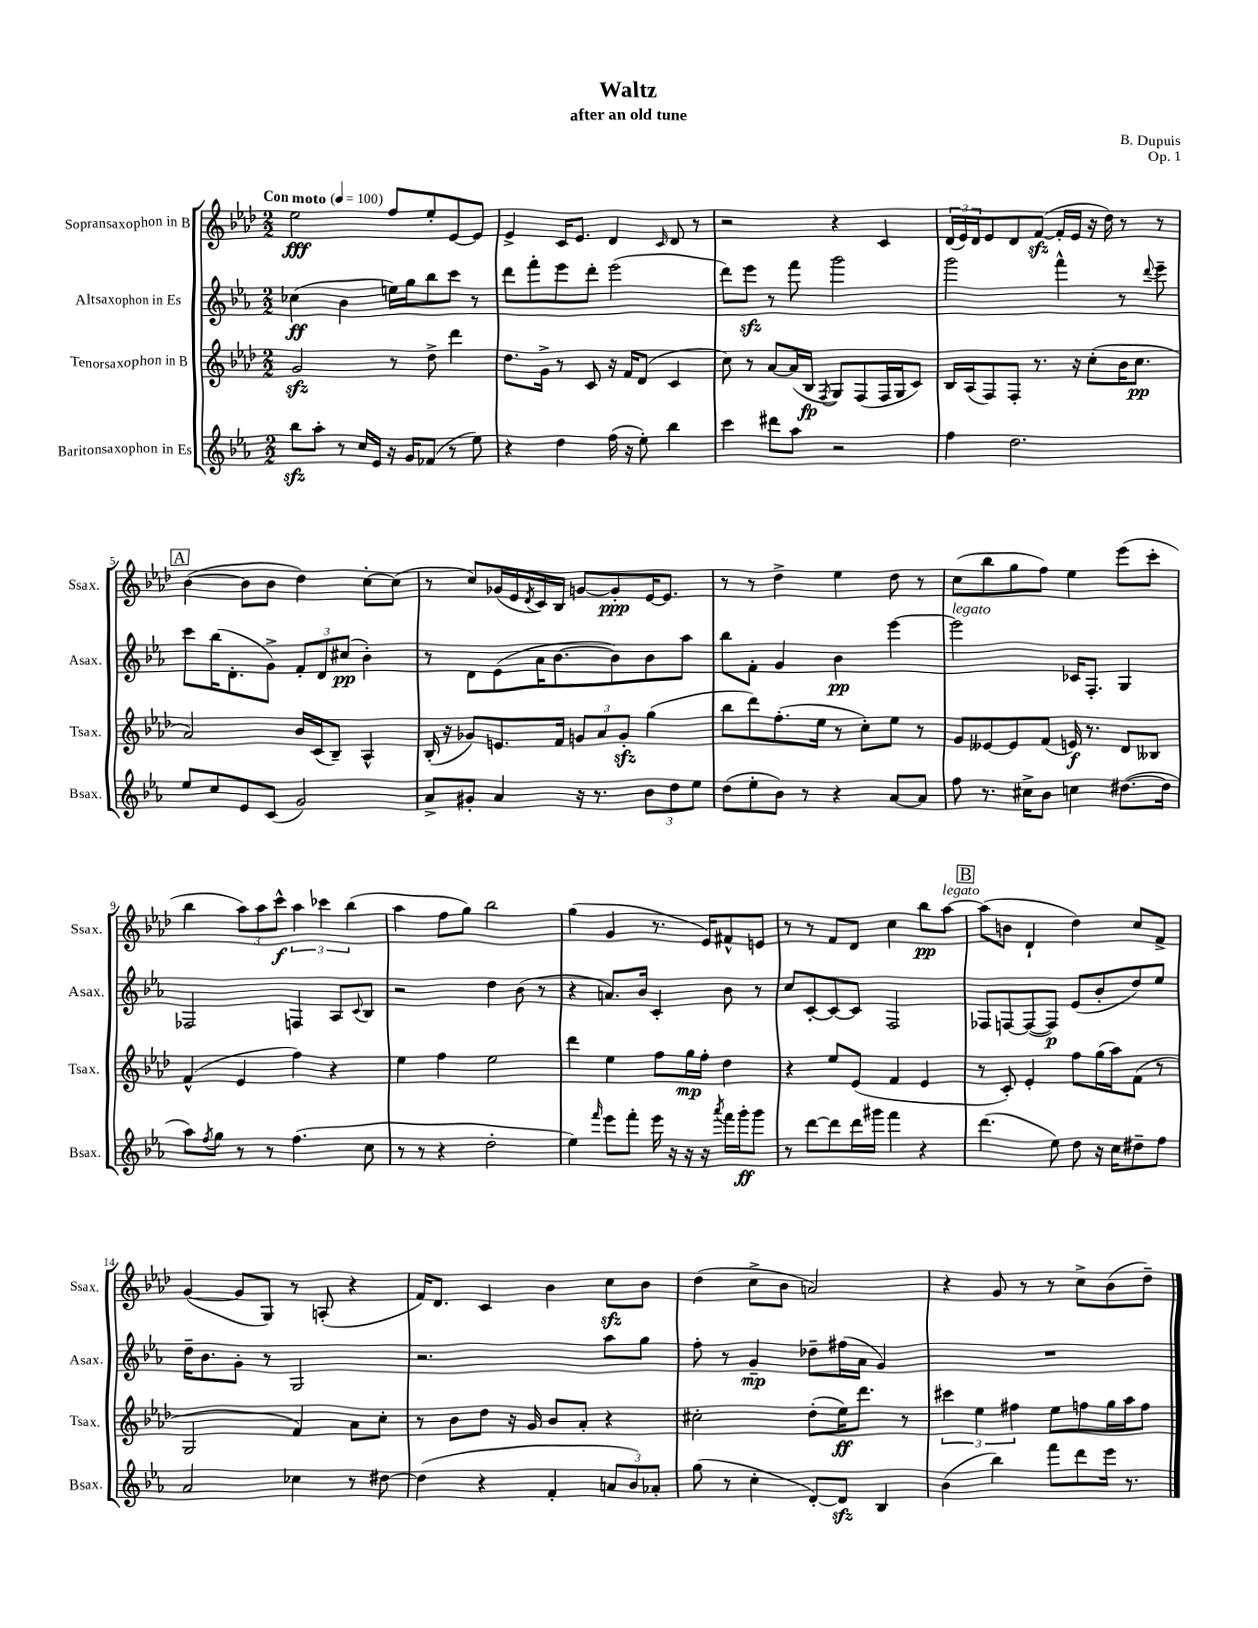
\header { title = "Waltz" composer = "B. Dupuis" subtitle = "after an old tune" opus = "Op. 1" }
<<
\new StaffGroup <<
\new Staff = "s0" \with { instrumentName = "Sopransaxophon in B" shortInstrumentName = "Ssax." } {
    \clef treble \key aes \major \numericTimeSignature \time 2/2 \tempo "Con moto" 4 = 100
    ees''2\fff f''8 ees''8-. ees'8~ ees'8 |
    ees'4-> c'16 ees'8. des'4 \grace { c'16 } des'8 r8 |
    r2 r4 c'4 |
    \tuplet 3/2 { des'16( ees'16) des'16 } ees'8 des'8 f'8~\sfz( f'16-. ees'16 r16 des''16) r8 r8 |
    \mark \markup { \box "A" } bes'4~( bes'8 bes'8 des''4) c''8~-. c''8( |
    r8 c''8) ges'16( ees'16 \acciaccatura { des'8 } c'16) bes16 g'8~ g'8-.\ppp ees'16~ ees'8. |
    r8 r8 des''4-> ees''4 des''8 r8 |
    c''8( bes''8 g''8 f''8) ees''4 ees'''8( c'''8-. |
    bes''4 \tuplet 3/2 { aes''8) aes''8 c'''8-^\f } \tuplet 3/2 { aes''4 ces'''4 bes''4( } |
    aes''4 f''8 g''8) bes''2 |
    g''4( g'4 r8. ees'16) fis'8-^ e'8 |
    r8 r8 f'8 des'8 c''4 bes''8\pp aes''8~^\markup { \italic "legato" } |
    \mark \markup { \box "B" } aes''8( b'8 des'4-! des''4) c''8 f'8-> |
    g'4~( g'8 g8) r8 a8-.( r4 |
    f'16) des'8. c'4 bes'4 c''8\sfz bes'8 |
    des''4( c''8-> bes'8 a'2) |
    r4 g'8 r8 r8 c''8-> bes'8( des''8--) \bar "|." |
}
\new Staff = "s1" \with { instrumentName = "Altsaxophon in Es" shortInstrumentName = "Asax." } {
    \clef treble \key ees \major \numericTimeSignature \time 2/2
    ces''4\ff( bes'4 e''16) g''16 bes''8 c'''8 r8 |
    d'''8 f'''8-. ees'''8 d'''8-. ees'''2( |
    d'''8) ees'''8\sfz r8 f'''8 g'''2 |
    g'''2 f'''4-^ r8 \appoggiatura { d'''8 } ees'''8-- |
    \mark \markup { \box "A" } c'''8 bes''16( d'8.-. g'8->) \tuplet 3/2 { f'8-. d'8 cis''8\pp( } bes'4-.) |
    r8 d'8 ees'8( aes'16 bes'8.~ bes'8) bes'8 aes''8 |
    bes''8 f'8-. g'4 bes'4\pp ees'''4~ |
    ees'''2^\markup { \italic "legato" } ces'16 f8.-. g4 |
    fes2 f4 aes8 \appoggiatura { c'8 } bes8 |
    r2 d''4 bes'8( r8 |
    r4 a'8.) bes'16 c'4-. bes'8 r8 |
    c''8 c'8~-. c'8~ c'8 f2 |
    \mark \markup { \box "B" } fes8 f8~ f8~( f8\p) ees'8( bes'8-. d''8) ees''8 |
    d''16-- bes'8. g'8-. r8 g2 |
    r2. aes''8 g''8 |
    f''8-. r8 g'4--\mp des''8-- fis''16( aes'16 g'4) |
    R1 \bar "|." |
}
\new Staff = "s2" \with { instrumentName = "Tenorsaxophon in B" shortInstrumentName = "Tsax." } {
    \clef treble \key aes \major \numericTimeSignature \time 2/2
    g'2\sfz r8 des''8-> des'''4 |
    des''8. g'16-> r8 c'8 r16 f'16 des'8( c'4 |
    c''8) r8 aes'8~ aes'16( bes16\fp \acciaccatura { f8 } g8) f8( f16 g16 c'8) |
    bes16 aes16( f8) f8-. r8. r16 c''8-.( bes'16 c''8.\pp |
    \mark \markup { \box "A" } aes'2) bes'16 c'16( bes8--) aes4-^ |
    bes16-.( r16 ges'8) e'8. f'16 \tuplet 3/2 { g'8 aes'8 g'8-.\sfz } g''4( |
    bes''8 des'''8) f''8.-.( ees''16 r8 c''8-.) ees''8 r8 |
    g'8 eeses'8~ eeses'8 f'8( e'16\f) r8. des'8 beses8 |
    f'4-^( ees'4 f''4) r4 |
    ees''4 f''4 ees''2 |
    des'''4 ees''4 f''8 g''16\mp f''16-. des''4 |
    r4 ees''8 ees'8( f'4 ees'4 |
    \mark \markup { \box "B" } r8 c'8-.) ees'4-. f''8 g''16( aes''16) f'8( r8 |
    g2 f'4) aes'8 c''8-. |
    r8 bes'8 des''8 r16 g'16 bes'8 aes'8-. r4 |
    cis''2-. des''8-.( ees''16\ff) des'''8. r8 |
    \tuplet 3/2 { cis'''4 ees''4 fis''4 } ees''8 f''8 g''16 aes''16 f''8 \bar "|." |
}
\new Staff = "s3" \with { instrumentName = "Baritonsaxophon in Es" shortInstrumentName = "Bsax." } {
    \clef treble \key ees \major \numericTimeSignature \time 2/2
    bes''8\sfz aes''8-. r8 c''16 ees'16 r16 g'16 fes'8( r8 ees''8) |
    r4 d''4 f''16( r16 ees''8-.) bes''4 |
    c'''4 dis'''8 aes''8 r2 |
    f''4 d''2. |
    \mark \markup { \box "A" } ees''8 c''8 ees'8 c'8( g'2) |
    aes'8-> gis'8-. aes'4 r16 r8. \tuplet 3/2 { bes'8 d''8 ees''8 } |
    d''8( ees''8-. bes'8) r8 r4 aes'8~ aes'8 |
    f''8 r8. cis''16-> bes'8 c''4 dis''8.~( dis''16 |
    aes''8) \acciaccatura { f''8 } g''8 r8 r8 f''4.( c''8 |
    r8 r8 r4 d''2-. |
    ees''4) \grace { f'''16 } ees'''8 f'''8-. ees'''16 r16 r16 r16 \acciaccatura { aes'''8 } f'''16 g'''16-.\ff g'''8 |
    r8 d'''8~ d'''8 d'''16 gis'''16 f'''4 r4 |
    \mark \markup { \box "B" } d'''4.( ees''8) d''8 r16 c''16 dis''8-- f''8 |
    aes'2 ces''4 r8 dis''8~ |
    dis''4( r4 f'4-. \tuplet 3/2 { a'8 bes'8) aes'8-. } |
    g''8( r8 c''4-. d'8~-.) d'8\sfz bes4 |
    bes'4( bes''4) f'''8 d'''8 ees'''16 r8. \bar "|." |
}
>>
>>
